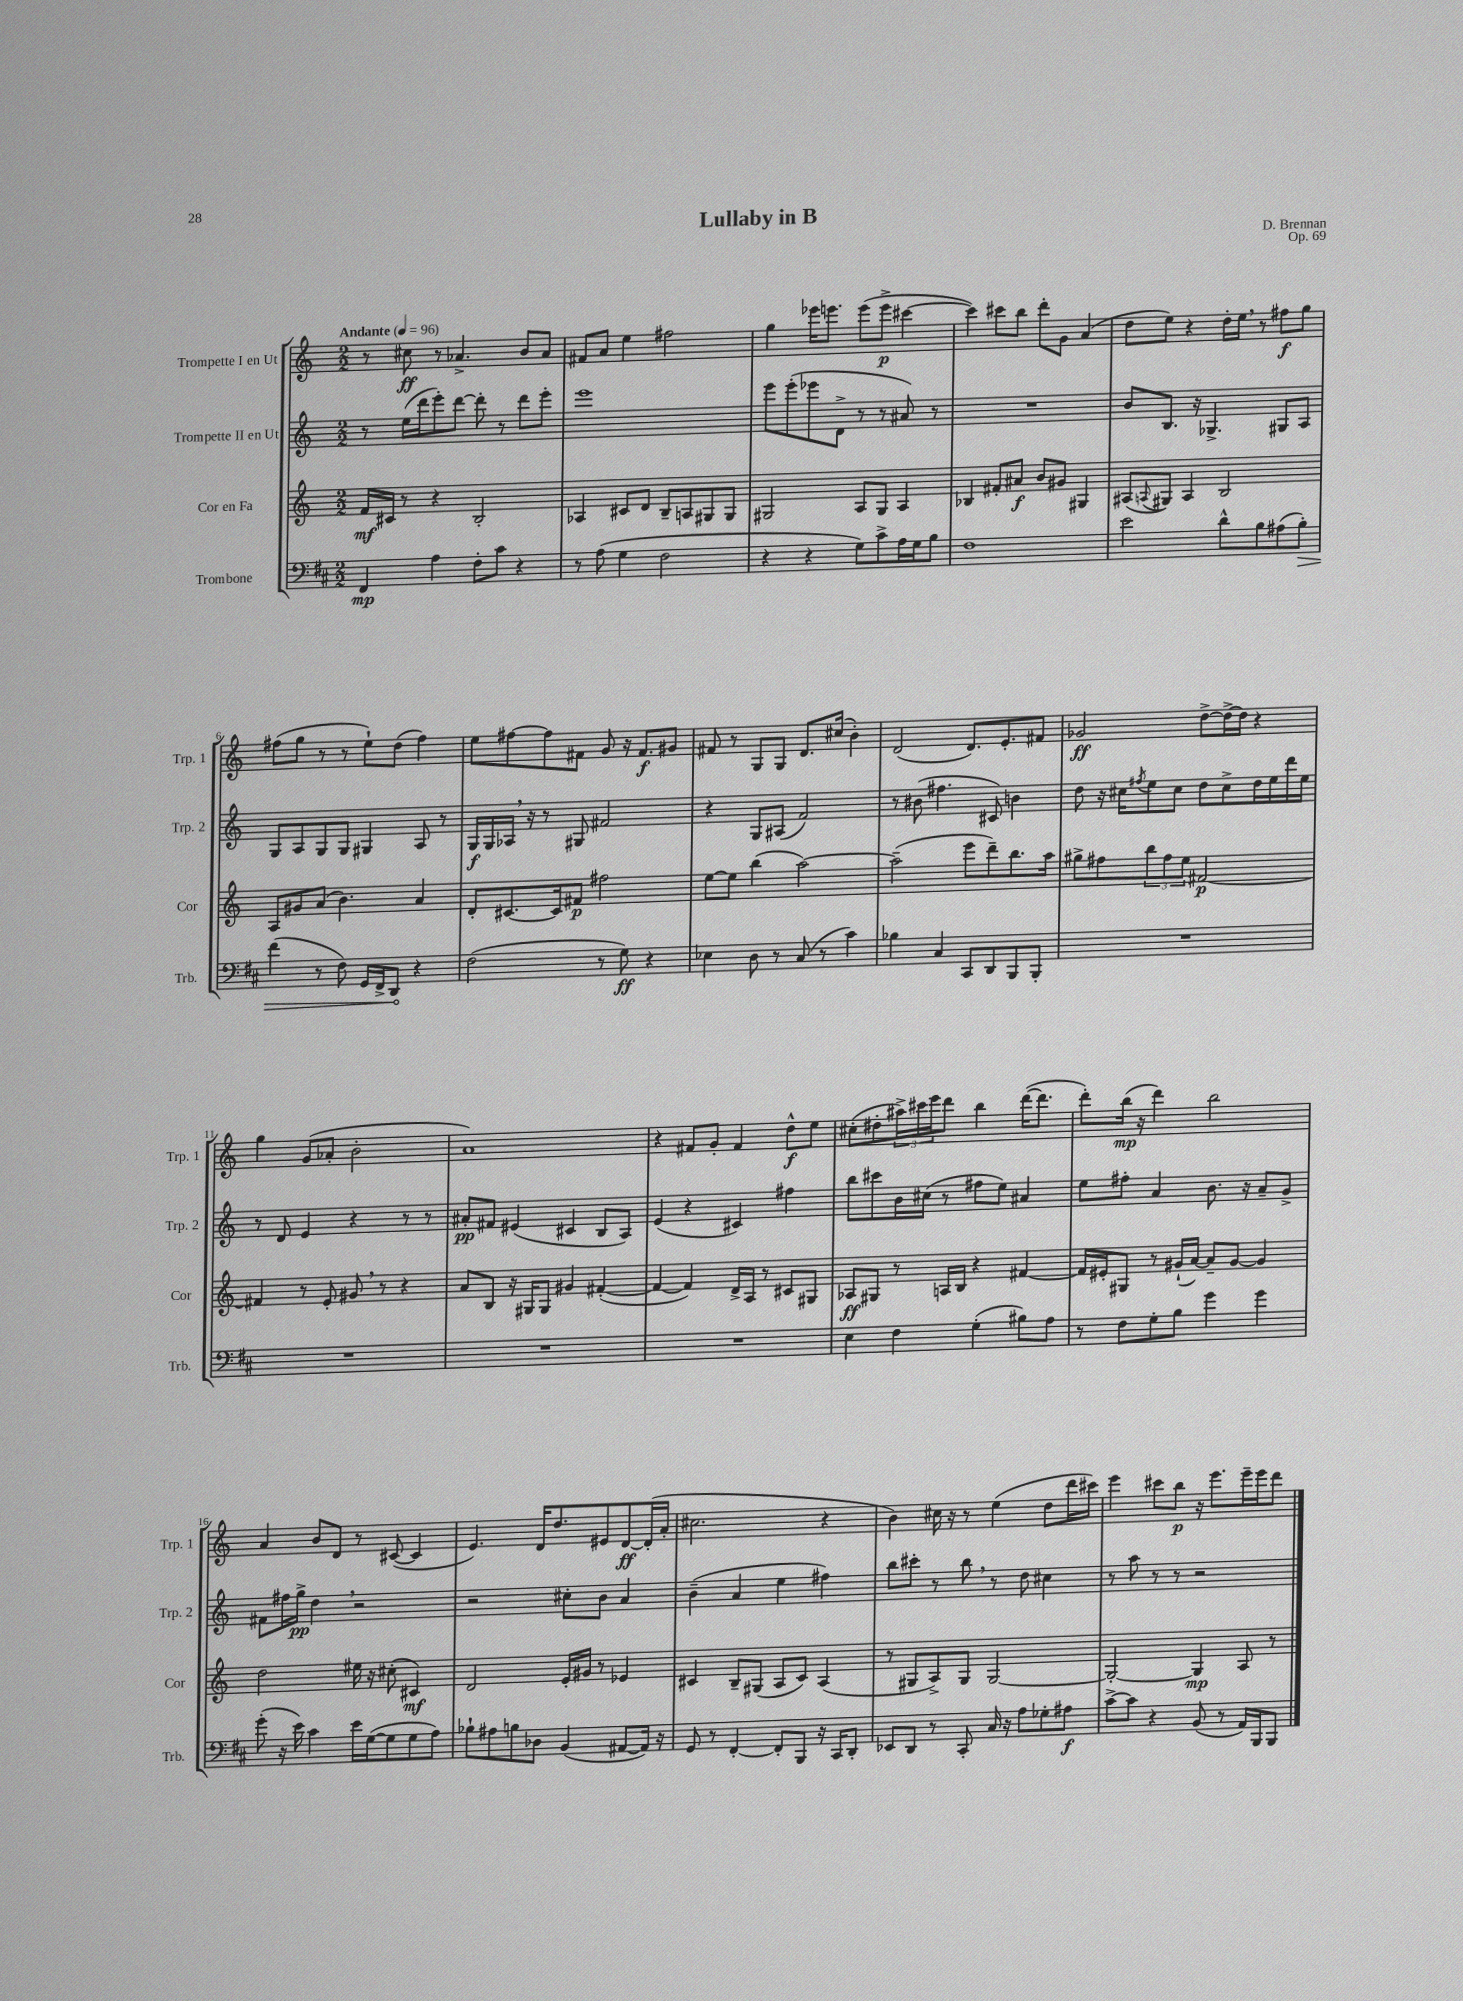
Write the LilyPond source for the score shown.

\header { title = "Lullaby in B" composer = "D. Brennan" opus = "Op. 69" }
<<
\new StaffGroup <<
\new Staff = "s0" \with { instrumentName = "Trompette I en Ut" shortInstrumentName = "Trp. 1" } {
    \clef treble \key c \major \numericTimeSignature \time 2/2 \tempo "Andante" 4 = 96
    r8 cis''8\ff r8 aes'4.-> b'8 aes'8 |
    fis'8 a'8 e''4 fis''2 |
    g''4 ees'''16 e'''8. e'''8( e'''8->\p cis'''4~ |
    cis'''4) cis'''8 b''8 d'''8-. g'8 a'4( |
    d''8 e''8) r4 d''16-. e''16 \breathe r8 fis''8\f g''8 |
    fis''8( g''8 r8 r8 e''8-!) d''8( fis''4) |
    e''8 fis''8~ fis''8 fis'8 g'8 r16 fis'8.\f gis'8 |
    fis'8 r8 g8 g8 d'8. cis''16( b'4-.) |
    d'2( d'8.) e'8.-. fis'8 |
    ges'2\ff d''8~-> d''16~-> d''16 r4 |
    g''4 g'8( aes'8-. b'2-. |
    a'1) |
    r4 fis'8 g'8-. fis'4 d''8-^\f e''8 |
    cis''8-.( dis''8-. \tuplet 3/2 { ais''16->) cis'''16 e'''16 } d'''8 b''4 d'''16~( d'''8. |
    d'''8-.) b''16\mp( r16 d'''4) b''2 |
    a'4 b'8 d'8 r8 cis'8~( cis'4 |
    e'4.) d'16 d''8. eis'8 d'8~\ff d'16-.( a'16-. |
    cis''2. r4 |
    b'4) cis''16 r16 r8 e''4( d''8 d'''16 cis'''16) |
    e'''4 cis'''8 b''8\p r16 e'''8. e'''16-- e'''16 d'''8 \bar "|." |
}
\new Staff = "s1" \with { instrumentName = "Trompette II en Ut" shortInstrumentName = "Trp. 2" } {
    \clef treble \key c \major \numericTimeSignature \time 2/2
    r8 e''16( d'''16 e'''8-.) d'''8~ d'''8-. r8 d'''8 e'''8-. |
    e'''1 |
    e'''8 e'''8-.( ees'''8 d'8-> r8 r8 ais'8) r8 |
    R1 |
    b'8 b8. r16 ges4.-> gis8 a8 |
    g8 a8 g8 g8 gis4 a8 r8 |
    g16\f g16 aes16 \breathe r16 r8 gis8 fis'2 |
    r4 g8 ais8( f'2) |
    r8 bis'8( fis''4. cis'8) b'4 |
    d''8 r16 cis''16 \acciaccatura { fis''8 } e''8 cis''8 d''8 cis''8-> d''16 e''16 d'''16 e''16 |
    r8 d'8 e'4 r4 r8 r8 |
    ais'8-.\pp fis'8 eis'4( cis'4 b8 a8) |
    e'4( r4 cis'4) fis''4 |
    b''8 cis'''8 b'16 cis''16( r8 fis''8 e''8) ais'4 |
    e''8 fis''8-. a'4 b'8. r16 a'8-- g'8-> |
    fis'8 fis''16 g''16->\pp d''4 \breathe r2 |
    r2 cis''8-. b'8 a'4 |
    b'4--( a'4 e''4 fis''4) |
    b''8 cis'''8-. r8 b''8 \breathe r8 d''8 cis''4 |
    r8 a''8 r8 r8 r2 \bar "|." |
}
\new Staff = "s2" \with { instrumentName = "Cor en Fa" shortInstrumentName = "Cor" } {
    \clef treble \key c \major \numericTimeSignature \time 2/2
    f'16\mf cis'16 r8 r4 b2-. |
    aes4 cis'8 d'8 b8-- a8 gis8 gis8 |
    gis2 a8 gis8 a4 |
    bes4 fis'8-. ais'8\f b'8 gis'8 gis4 |
    ais8( \appoggiatura { a8 } gis8) a4 b2 |
    a8 gis'8 a'8( b'4.) a'4 |
    d'8-. cis'8.~ cis'16 fis'8\p fis''2 |
    e''8~ e''8 b''4( a''2~) |
    a''2--( e'''8 d'''8--) b''8. a''16 |
    gis''8-> fis''8 \tuplet 3/2 { b''8 fis''8 e''8 } fis'2~\p |
    fis'4 r8 e'8-. gis'8 \breathe r8 r4 |
    a'8 b8 r16 gis16 gis8 gis'4 fis'4~-.( |
    fis'4~ fis'4) d'16-> a16 r8 cis'8 gis8 |
    aes8\ff gis8 r8 a16 b16 r4 fis'4~ |
    fis'16 eis'16-. gis8 r8 gis'16-!( a'16~) a'8-- gis'8~ gis'4 |
    d''2 eis''16 r16 cis''8-.( cis'4\mf) |
    d'2 e'16-. gis'16 r8 ees'4 |
    cis'4 b8-- gis8( a8 cis'8) a4( |
    r8 gis8 a8->) gis8 gis2~ |
    gis2~-. gis4\mp a8 r8 \bar "|." |
}
\new Staff = "s3" \with { instrumentName = "Trombone" shortInstrumentName = "Trb." } {
    \clef bass \key d \major \numericTimeSignature \time 2/2
    fis,4\mp a4 fis8-. cis'8 r4 |
    r8 a8( g4 fis2 |
    r4 r4 g8) cis'8-> a16 g16 b8 |
    fis1 |
    e'2 d'8-^ b8 ais8( \once \override Hairpin.circled-tip = ##t b8-.\>) |
    fis'4( r8 fis8) g,16 fis,16-> d,8\! r4 |
    fis2( r8 g8\ff) r4 |
    ees4 d8 r8 cis8( r8 cis'4) |
    bes4 cis4 cis,8 d,8 b,,8 b,,8-. |
    R1 |
    R1 |
    R1 |
    R1 |
    e4 fis4 g4-.( bis8) a8 |
    r8 fis8 g8-. b8 g'4 g'4 |
    g'8-.( r16 e'16) cis'4 e'16 g16~( g8 g8 a8) |
    bes8-! ais8 b8 des8 b,4( ais,8~ ais,16) r16 |
    g,8 r8 fis,4~-. fis,8-. b,,8 r16 cis,16 d,8-. |
    ees,8 d,8 r8 cis,8-. cis16 r16 a8 ges8-. ais8\f |
    cis'8~-> cis'8 r4 b,8( r8 a,16) b,,16 b,,8 \bar "|." |
}
>>
>>
